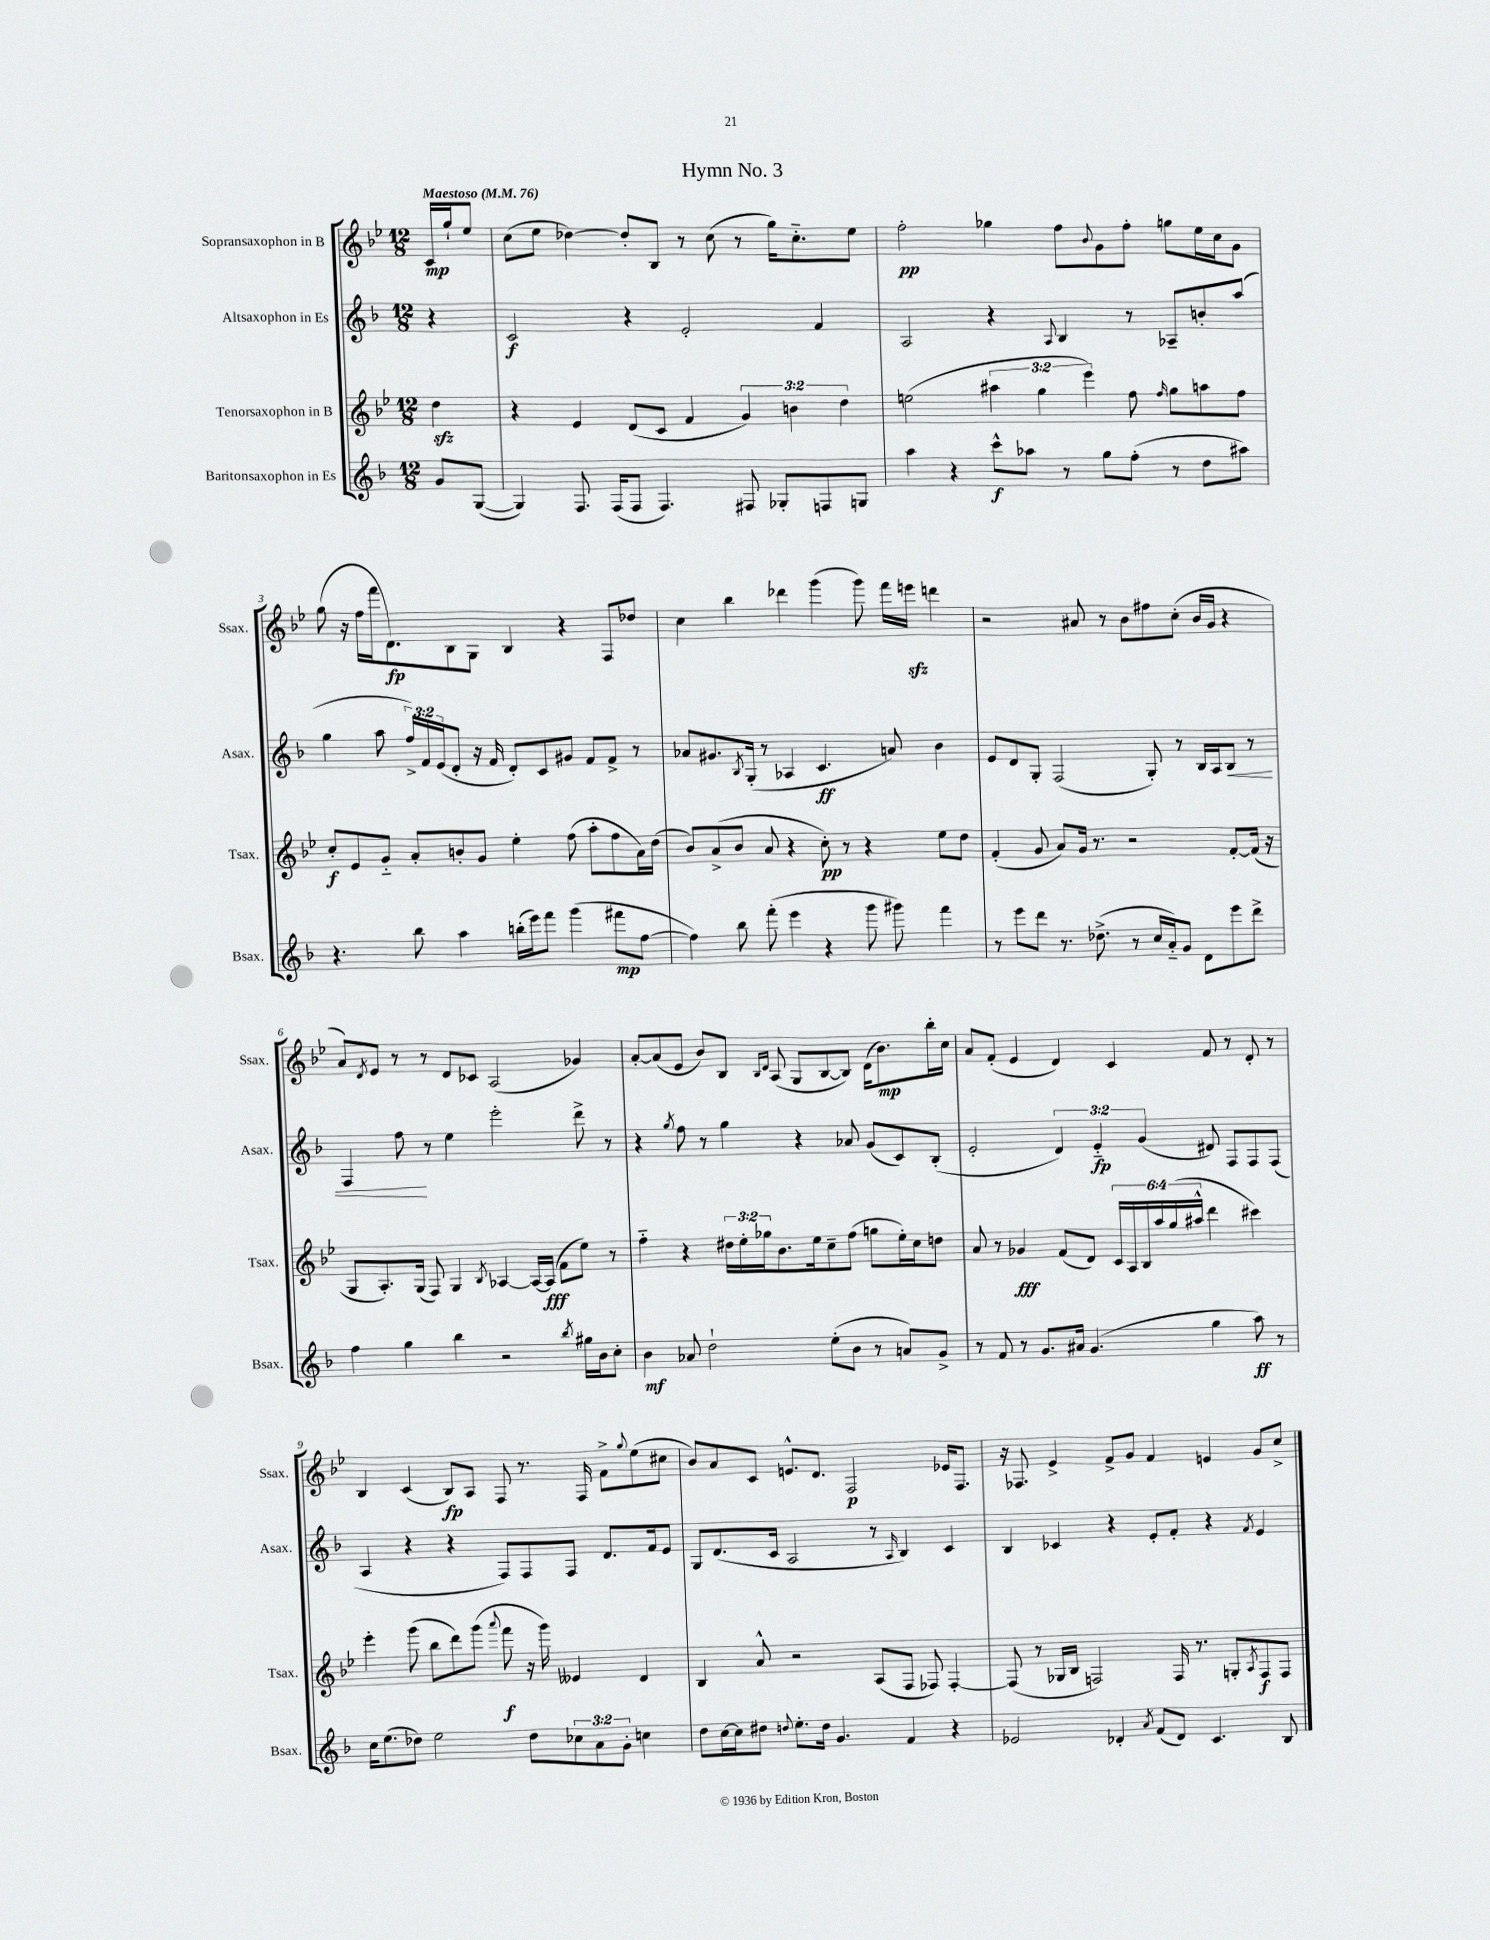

**kern	**dynam	**kern	**dynam	**kern	**dynam	**kern	**dynam
*part4	*part4	*part3	*part3	*part2	*part2	*part1	*part1
*staff4	*staff4	*staff3	*staff3	*staff2	*staff2	*staff1	*staff1
*I"Baritonsaxophon in Es	*	*I"Tenorsaxophon in B	*	*I"Altsaxophon in Es	*	*I"Sopransaxophon in B	*
*I'Bsax.	*	*I'Tsax.	*	*I'Asax.	*	*I'Ssax.	*
*clefG2	*	*clefG2	*	*clefG2	*	*clefG2	*
*k[b-]	*	*k[b-e-]	*	*k[b-]	*	*k[b-e-]	*
*M12/8	*	*M12/8	*	*M12/8	*	*M12/8	*
*MM76	*	*MM76	*	*MM76	*	*MM76	*
=	=	=	=	=	=	=	=
!	!	!	!	!	!	!LO:TX:a:B:t=Maestoso	!
8g/L	.	4ddzz\	.	4r	.	16c/LL	mp
.	.	.	.	.	.	16gg`/J	.
([8G/J	.	.	.	.	.	8ee-/J	.
=1	=1	=1	=1	=1	=1	=1	=1
4G/])	.	4r	.	2c/	f	(8cc\L	.
.	.	.	.	.	.	8ee-\J	.
8.F/	.	4e-/	.	.	.	[4dd-X\)	.
(16F/KL	.	.	.	.	.	.	.
8F/J	.	(8d/L	.	4r	.	8dd-'/L]	.
4.F/)	.	8c/J	.	.	.	8B-/J	.
.	.	4f/	.	2e'/	.	8r	.
.	.	.	.	.	.	(8cc\	.
8F#X/	.	6g/)	.	.	.	8r	.
8G-X'/L	.	.	.	.	.	16gg\KL)	.
.	.	6bn\	.	.	.	.	.
.	.	.	.	.	.	8.cc\	.
8Fn/	.	.	.	4f/	.	.	.
.	.	6dd\	.	.	.	.	.
8Gn/J	.	.	.	.	.	8ee-\J	.
=2	=2	=2	=2	=2	=2	=2	=2
4aa\	.	(2een\	.	2A/	.	2ff'\	pp
4r	.	.	.	.	.	.	.
8ccc^^\L	f	6aa#X\	.	4r	.	4gg-X\	.
8aa-X\J	.	.	.	.	.	.	.
.	.	6gg\	.	.	.	.	.
.	.	.	.	8qqA/	.	.	.
8r	.	.	.	4B-/	.	8ff\L	.
.	.	6eee-\)	.	.	.	.	.
.	.	.	.	.	.	8qqb-/	.
8gg\L	.	.	.	.	.	8g\	.
(8ff'\J	.	8ff\	.	8r	.	8ff'\J	.
.	.	16qqff/	.	.	.	.	.
8r	.	8gg\L	.	8A-X~/L	.	8ggn\L	.
8dd\L	.	8aan\	.	8bn'/	.	16ee-\L	.
.	.	.	.	.	.	16cc\J	.
8aa#X\J)	.	8ff\J	.	(8aa/J	.	8g\J	.
!!LO:LB:g=z
=3	=3	=3	=3	=3	=3	=3	=3
4.r	.	8cc'/L	f	4gg\	.	(8gg\	.
.	.	8e-/	.	.	.	16r	.
.	.	.	.	.	.	16ff\LL	.
.	.	8g/J	.	8aa\	.	16fff\J	.
.	.	.	.	.	.	8.d\)	fp
8bb-\	.	8a'/L	.	24ff^/LL)	.	.	.
.	.	.	.	24f/	.	.	.
.	.	.	.	(24e/J	.	.	.
4aa\	.	8bn'/	.	8d'/J	.	8B-\	.
.	.	8g/J	.	16r	.	8G\J	.
.	.	.	.	16f/	.	.	.
(16bbn'\LL	.	4ee-'\	.	8d'/L)	.	4B-/	.
16eee\J)	.	.	.	.	.	.	.
8fff\J	.	.	.	8c/	.	.	.
(4ggg\	.	(8ff\	.	8g#X/J	.	4r	.
.	.	8aa'\L	.	8f/L	.	.	.
8fff#X\L	mp	8ff\	.	8f^/J	.	8F/L	.
[8ff\J	.	16a\L)	.	8r	.	8dd-X/J	.
.	.	(16dd\JJ	.	.	.	.	.
=4	=4	=4	=4	=4	=4	=4	=4
4ff\])	.	8b-/L)	.	8a-X/L	.	4cc\	.
.	.	(8a^/	.	8.g#X/	.	.	.
8bb-\	.	8b-/J	.	.	.	4bb-\	.
.	.	.	.	8qB-/	.	.	.
.	.	.	.	(16G'/Jk	.	.	.
(8fff'\	.	8a/	.	8r	.	.	.
4eee\	.	4r	.	4A-X/	.	4ddd-X\	.
4r	.	8cc'\)	pp	4.c/	ff	(4ggg\	.
.	.	8r	.	.	.	.	.
8ggg\	.	4r	.	.	.	8ggg\)	.
8ggg#X\)	.	.	.	8an/)	.	16fff\LL	.
.	.	.	.	.	.	16eeenzz\JJ	.
4fff\	.	8ee-\L	.	4b-\	.	4dddn\	.
.	.	8dd\J	.	.	.	.	.
=5	=5	=5	=5	=5	=5	=5	=5
8r	.	(4f'/	.	8e/L	.	2r	.
8eee\L	.	.	.	8d/	.	.	.
8ddd\J	.	8g/	.	8G'/J	.	.	.
8.r	.	8a/L)	.	(2F/	.	.	.
.	.	16g/Jk	.	.	.	8a#X/	.
(8.dd-X^\	.	8.r	.	.	.	.	.
.	.	.	.	.	.	8r	.
8r	.	2r	.	.	.	8b-\L	.
16cc/LL	.	.	.	8G'/)	.	8ff#X\	.
16a/J)	.	.	.	.	.	.	.
8g/J	.	.	.	8r	.	(8cc'\J	.
8d\L	.	.	.	16B-/LL	.	16b-/LL	.
.	.	.	.	16A/J	.	16g/JJ	.
!	!	!	!	!	!LO:HP:b	!	!
8eee\	.	[8f'/L	.	8B-/J	<	4r	.
8ddd^\J	.	(16f/Jk]	.	8r	.	.	.
.	.	16r	.	.	.	.	.
!!LO:LB:g=z
=6	=6	=6	=6	=6	=6	=6	=6
4ff\	.	8G/L	.	4F/	.	8a/L)	.
.	.	.	.	.	.	8qd/	.
.	.	8.A'/)	.	.	.	8e-/J	.
4gg\	.	.	.	8ff\	.	8r	.
.	.	(16G/Jk	.	.	.	.	.
.	.	8F/)	.	8r	[	8r	.
4bb-\	.	4G/	.	4ee\	.	8d/L	.
.	.	.	.	.	.	8c-X/J	.
.	.	8qB-/	.	.	.	.	.
2r	.	[4A-X/	.	2eee'\	.	(2A/	.
.	.	16A-/LL_	.	.	.	.	.
.	.	(16A-/JJ]	fff	.	.	.	.
.	.	8f\L	.	.	.	.	.
8qbb-/	.	.	.	.	.	.	.
16gg#X\LL	.	8ee-\J)	.	8ddd^\	.	4g-X/)	.
16b-\J	.	.	.	.	.	.	.
8cc'\J	.	8r	.	8r	.	.	.
=7	=7	=7	=7	=7	=7	=7	=7
4b-\	mf	4ff\	.	4r	.	[8a'/L	.
.	.	.	.	.	.	(8a/]	.
.	.	.	.	8qgg/	.	.	.
8a-X/	.	4r	.	8ff\	.	8e-/J	.
2dd`\	.	.	.	8r	.	8b-/L)	.
.	.	24dd#X\LL	.	4gg\	.	8B-/J	.
.	.	24ee-'\	.	.	.	.	.
.	.	24gg-X\J	.	.	.	.	.
.	.	.	.	.	.	16qqB-/LL	.
.	.	.	.	.	.	16qqd/JJ	.
.	.	8.b-\	.	.	.	(8A/	.
.	.	.	.	4r	.	8G/L	.
.	.	16ee-\k	.	.	.	.	.
(8ee'\L	.	8cc~\	.	.	.	[8B-/	.
8b-\J	.	(8ff\J	.	8a-X/	.	8B-/J])	.
8r	.	8ggn\L	.	(8g/L	.	(16d\KL	.
.	.	.	.	.	.	8.b-\)	mp
8an/L)	.	16ee-'\L)	.	8c/)	.	.	.
.	.	16cc\J	.	.	.	.	.
8g^/J	.	8ddn\J	.	(8B-'/J	.	16bb-'\L	.
.	.	.	.	.	.	16cc\JJ	.
=8	=8	=8	=8	=8	=8	=8	=8
8r	.	8a/	.	2e'/	.	8a/L	.
8f/	.	8r	.	.	.	(8f'/J	.
8r	.	4g-X/	fff	.	.	4e-/	.
8.g/L	.	.	.	.	.	.	.
.	.	(8f/L	.	6d/)	.	4d/)	.
16a#X/Jk	.	.	.	.	.	.	.
(4.g/	.	8d/J)	.	.	.	.	.
.	.	.	.	6e/	fp	.	.
.	.	24c/LL	.	.	.	4c/	.
.	.	24A/	.	.	.	.	.
.	.	24B-/	.	(6g/	.	.	.
.	.	24aa/	.	.	.	.	.
.	.	(24gg/	.	.	.	.	.
.	.	24aa#X^^/JJ	.	.	.	.	.
4gg\	.	4ddd\	.	8d#X/)	.	8f/	.
.	.	.	.	8F/L	.	8r	.
8aa\)	ff	4ccc#X\)	.	8F/	.	8d'/	.
8r	.	.	.	(8F/J	.	8r	.
!!LO:LB:g=z
=9	=9	=9	=9	=9	=9	=9	=9
16cc\KL	.	4eee-'\	.	4A/	.	4B-/	.
(8.ee\	.	.	.	.	.	.	.
8dd-X\J)	.	(8ggg\	.	4r	.	(4c/	.
2ee\	.	8bb-\L	.	.	.	.	.
.	.	8ddd\)	.	4r	.	8B-/L)	fp
.	.	(8ggg\J	.	.	.	8A/J	.
.	.	8qqaaa/	.	.	.	.	.
.	.	8fff\	f	8F/L)	.	8F/	.
8dd-\L	.	16r	.	8F/	.	8.r	.
.	.	16ggg\)	.	.	.	.	.
12cc-X\	.	4e--X/	.	8F/J	.	.	.
.	.	.	.	.	.	16F/	.
12a\	.	.	.	.	.	.	.
.	.	.	.	8.d/L	.	8f^\L	.
12g'\J	.	.	.	.	.	.	.
.	.	.	.	.	.	8qqgg/	.
4ccn\	.	4d/	.	.	.	(8ee-\	.
.	.	.	.	16f/k	.	.	.
.	.	.	.	8e/J	.	8cc#X\J	.
=10	=10	=10	=10	=10	=10	=10	=10
8dd\L	.	4B-/	.	8G/L	.	8b-/L)	.
[16cc\L	.	.	.	(8.d/	.	8a/	.
16cc\J]	.	.	.	.	.	.	.
8dd#X\J	.	8a^^/	.	.	.	8c/J	.
.	.	.	.	16c/Jk	.	.	.
8qqddn/	.	.	.	.	.	.	.
8.ee'\L	.	2r	.	2A/	.	8.en^^/L	.
16dd\Jk	.	.	.	.	.	8.d/J	.
4.g/	.	.	.	.	.	.	.
.	.	.	.	.	.	2F/	p
.	.	(8A/L	.	8r	.	.	.
.	.	.	.	16qqA/	.	.	.
4f/	.	8F/J	.	4B-/)	.	.	.
.	.	8F-X/)	.	.	.	.	.
4r	.	[4F-'/	.	4c/	.	16e-X/KL	.
.	.	.	.	.	.	8.F/J	.
=11	=11	=11	=11	=11	=11	=11	=11
2e-X/	.	(8F-/]	.	4B-/	.	16r	.
.	.	.	.	.	.	8.F-X/	.
.	.	8r	.	.	.	.	.
.	.	16G-X/LL	.	4c-X/	.	4e-^/	.
.	.	16B-/JJ	.	.	.	.	.
.	.	2Fn/)	.	.	.	.	.
4d-X'/	.	.	.	4r	.	8f^/L	.
.	.	.	.	.	.	8g/J	.
8qa/	.	.	.	.	.	.	.
(8f/L	.	.	.	8e'/L	.	4f/	.
8d-/J)	.	16F/	.	8f'/J	.	.	.
.	.	8.r	.	.	.	.	.
4.c/	.	.	.	4r	.	4en/	.
.	.	8Gn'/L	.	.	.	.	.
.	.	8qA/	.	8qf/	.	.	.
.	.	8F/	f	4e/	.	8g/L	.
8B-/	.	8F/J	.	.	.	8cc^/J	.
==	==	==	==	==	==	==	==
*-	*-	*-	*-	*-	*-	*-	*-
